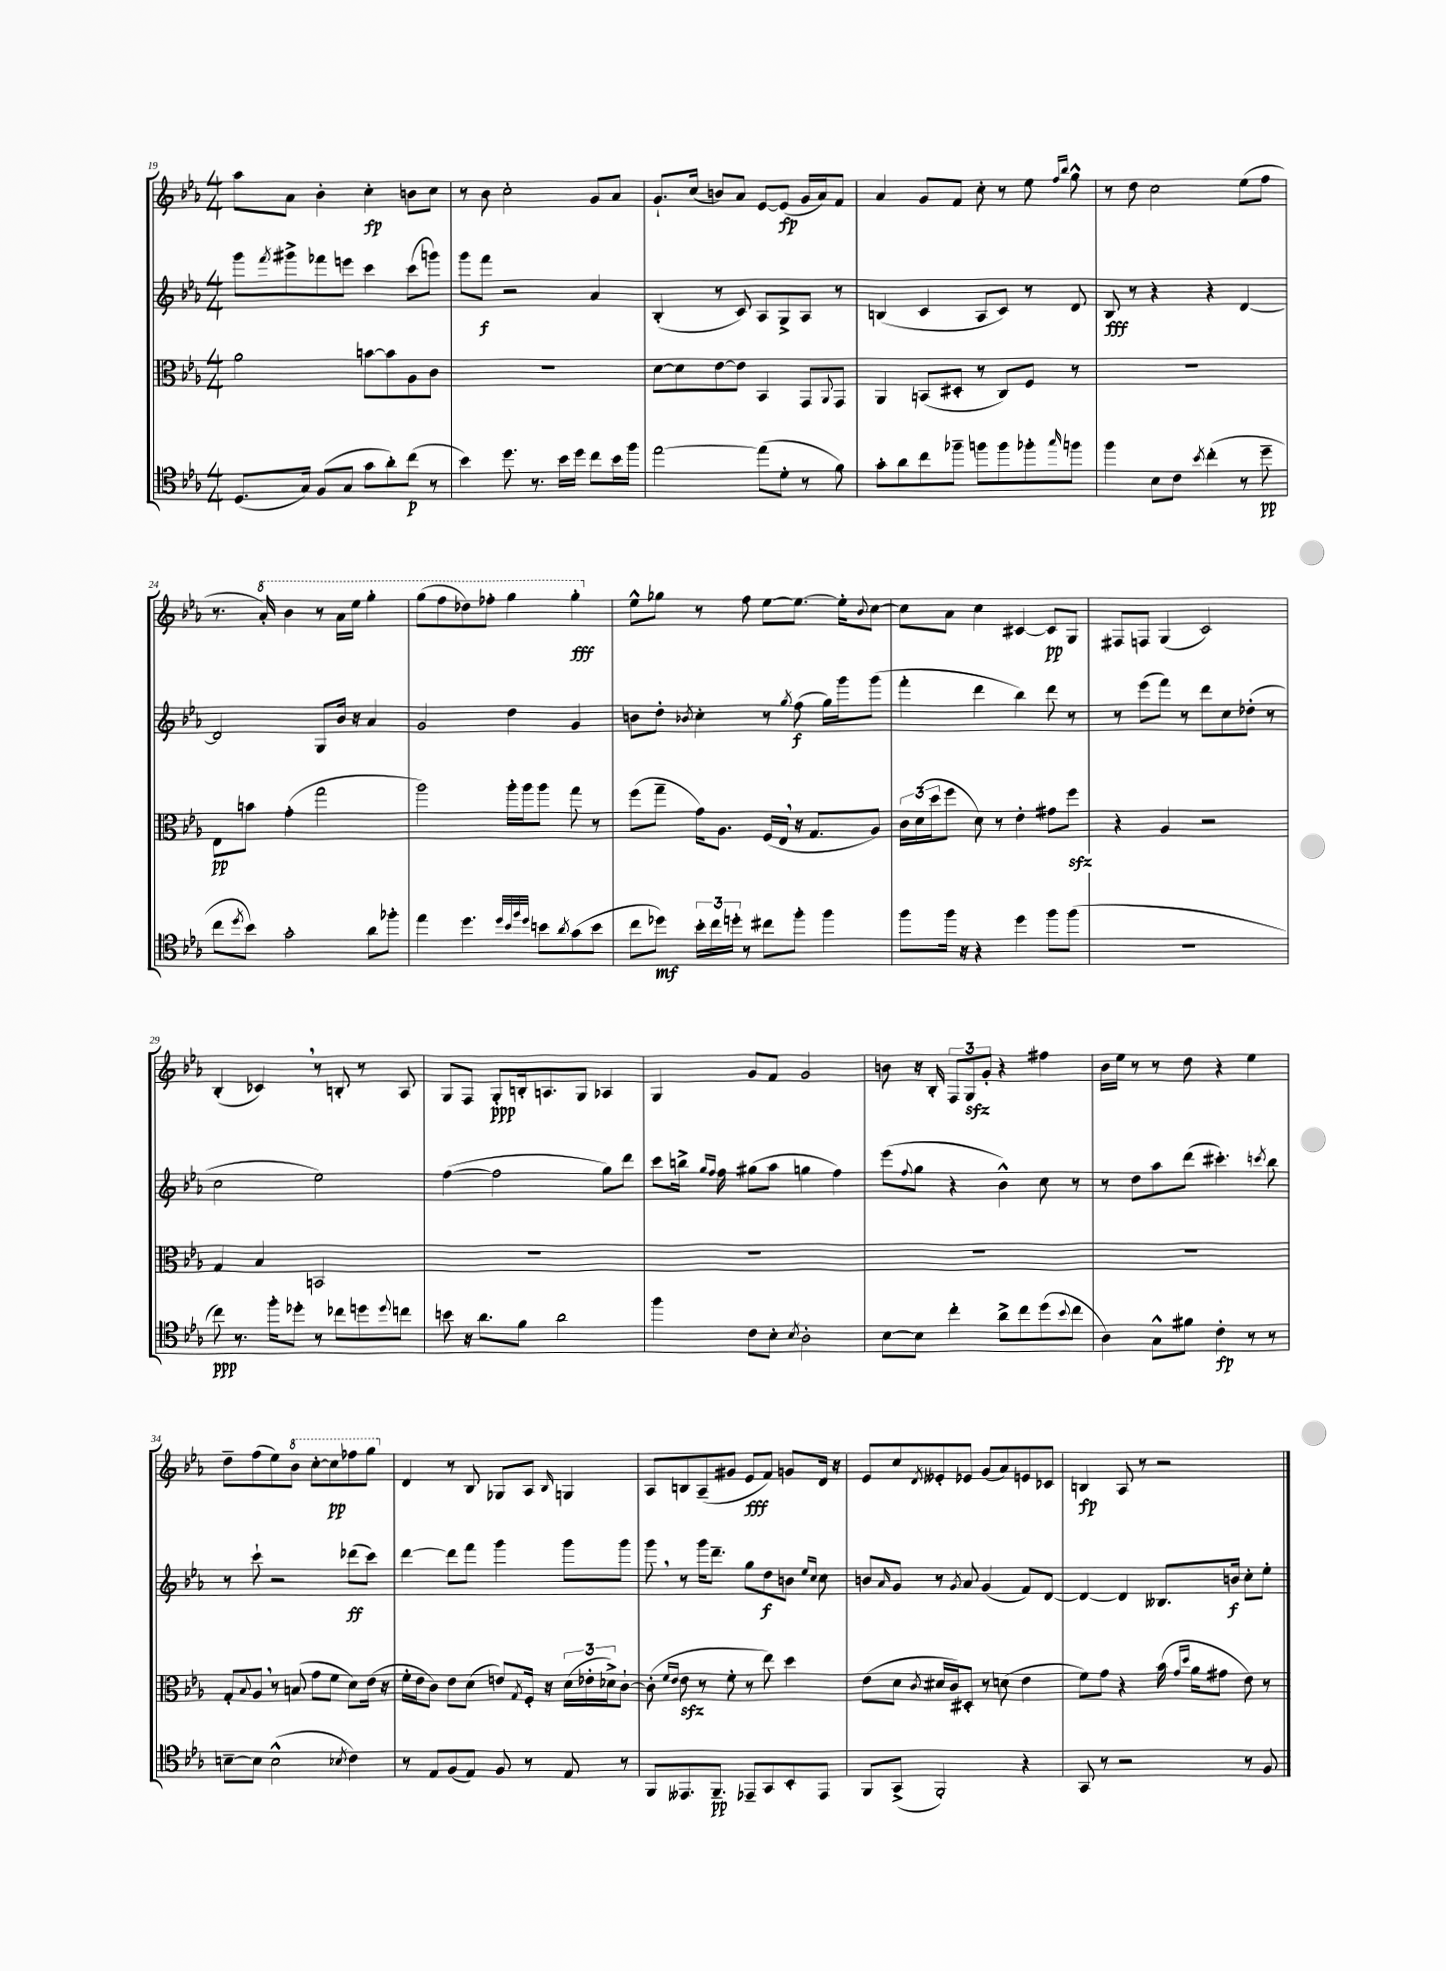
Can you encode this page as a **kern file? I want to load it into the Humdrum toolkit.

**kern	**dynam	**kern	**dynam	**kern	**dynam	**kern	**dynam
*part4	*part4	*part3	*part3	*part2	*part2	*part1	*part1
*staff4	*staff4	*staff3	*staff3	*staff2	*staff2	*staff1	*staff1
*clefC4	*	*clefC3	*	*clefG2	*	*clefG2	*
*k[b-e-a-]	*	*k[b-e-a-]	*	*k[b-e-a-]	*	*k[b-e-a-]	*
*M4/4	*	*M4/4	*	*M4/4	*	*M4/4	*
=19	=19	=19	=19	=19	=19	=19	=19
(8.D/L	.	2a-\	.	8ggg\L	.	8aa-\L	.
.	.	.	.	8qfff/	.	.	.
.	.	.	.	8ggg#X^\	.	8a-\J	.
16G/Jk)	.	.	.	.	.	.	.
(8F/L	.	.	.	8fff-X\	.	4b-'\	.
8G/J	.	.	.	8eeen\J	.	.	.
8g\L	.	[8bn\L	.	4ccc\	.	4cc'\	fp
8a-'\)	.	8b\]	.	.	.	.	.
(8cc\J	p	8A-\	.	(8ccc\L	.	8bn\L	.
8r	.	8c\J	.	8gggn\J)	.	8cc\J	.
=20	=20	=20	=20	=20	=20	=20	=20
4b-\)	.	1r	.	8ggg\L	.	8r	.
.	.	.	.	8fff\J	f	8b-\	.
8.dd\	.	.	.	2r	.	2cc'\	.
8.r	.	.	.	.	.	.	.
16b-\LL	.	.	.	.	.	.	.
16dd\JJ	.	.	.	.	.	.	.
8cc\L	.	.	.	4a-/	.	8g/L	.
16b-\L	.	.	.	.	.	8a-/J	.
16ff\JJ	.	.	.	.	.	.	.
=21	=21	=21	=21	=21	=21	=21	=21
[2ee-\	.	[8d\L	.	(4B-'/	.	8.g`/L	.
.	.	8d\]	.	.	.	.	.
.	.	.	.	.	.	(16cc/Jk	.
.	.	[8e-\	.	8r	.	8bn/L)	.
.	.	8e-\J]	.	8c/)	.	8a-/J	.
(8ee-\L]	.	4BB-/	.	8A-/L	.	[8e-/L	.
8d'\J	.	.	.	8G^/	.	(8e-/J]	fp
8r	.	8GG/L	.	8A-/J	.	16g/LL	.
.	.	.	.	.	.	16a-/J)	.
.	.	8qqAA-/	.	.	.	.	.
8f\)	.	8GG/J	.	8r	.	8f/J	.
=22	=22	=22	=22	=22	=22	=22	=22
8g'\L	.	4AA-/	.	(4Bn/	.	4a-/	.
8a-\	.	.	.	.	.	.	.
8cc\	.	(8BBn/L	.	4c/	.	8g/L	.
8ff-X~\J	.	8D#X'/J	.	.	.	8f/J	.
8ffn\L	.	8r	.	8A-/L	.	8cc'\	.
8ff\	.	8C/L)	.	8c/J)	.	8r	.
8ff-X'\	.	8F/J	.	8r	.	8ee-\	.
.	.	.	.	.	.	16qqff/LL	.
16qqgg/	.	.	.	.	.	16qqbb-/JJ	.
8ffn\J	.	8r	.	8d/	.	8gg^^\	.
=23	=23	=23	=23	=23	=23	=23	=23
4ff\	.	1r	.	8B-/	fff	8r	.
.	.	.	.	8r	.	8dd\	.
8B-\L	.	.	.	4r	.	2cc\	.
8c\J	.	.	.	.	.	.	.
8qb-/	.	.	.	.	.	.	.
(4cc'\	.	.	.	4r	.	.	.
8r	.	.	.	[4d/	.	(8ee-\L	.
8dd~\	pp	.	.	.	.	8ff\J	.
!!LO:LB:g=z
=24	=24	=24	=24	=24	=24	=24	=24
8cc\L	.	8E-\L	pp	2d/]	.	8.r	.
8qdd/	.	.	.	.	.	.	.
8b-\J)	.	8bn\J	.	.	.	.	.
*	*	*	*	*	*	*8va	*
.	.	.	.	.	.	16aa-'/)	.
2g'\	.	(4g'\	.	.	.	4bb-\	.
.	.	2gg\	.	8G/L	.	8r	.
.	.	.	.	16b-/Jk	.	16aa-\LL	.
.	.	.	.	16r	.	16eee-\JJ	.
8a-\L	.	.	.	4a-/	.	4ggg'\	.
8ff-X'\J	.	.	.	.	.	.	.
=25	=25	=25	=25	=25	=25	=25	=25
4ee-\	.	2aa-\)	.	2g/	.	(8ggg\L	.
.	.	.	.	.	.	8fff\	.
4.dd\	.	.	.	.	.	8ddd-X\)	.
.	.	.	.	.	.	8fff-X'\J	.
.	.	16aa-'\LL	.	4dd\	.	4ggg\	.
.	.	16aa-\J	.	.	.	.	.
32qqdd/LLL	.	.	.	.	.	.	.
32qqb-/	.	.	.	.	.	.	.
32qqff/	.	.	.	.	.	.	.
32qqdd/JJJ	.	.	.	.	.	.	.
8bn\L	.	8aa-\J	.	.	.	.	.
8qa-/	.	.	.	.	.	.	.
(8g\	.	8gg\	.	4g/	.	4ggg'\	fff
8b\J	.	8r	.	.	.	.	.
=26	=26	=26	=26	=26	=26	=26	=26
*	*	*	*	*	*	*X8va	*
8cc\L	.	(8ff\L	.	8bn\L	.	8ee-^^\L	.
8dd-X\J)	mf	8gg~\J	.	8dd'\J	.	8gg-X\J	.
.	.	.	.	8qb-X/	.	.	.
24b-'\LL	.	16g\KL)	.	4cc'\	.	8r	.
24cc\	.	.	.	.	.	.	.
.	.	8.A-\J	.	.	.	.	.
24ddn'\JJ	.	.	.	.	.	.	.
8r	.	.	.	.	.	8ff\	.
8cc#X\L	.	(16F/LL	.	8r	.	[8ee-\L	.
.	.	16E-,/JJ	.	.	.	.	.
.	.	.	.	8qgg/	.	.	.
8ff'\J	.	16r	.	(8ff\	f	8.ee-\J_	.
.	.	8.G/L	.	.	.	.	.
4ff\	.	.	.	16gg\LL)	.	.	.
.	.	.	.	16ggg\J	.	16ee-'\KL]	.
.	.	.	.	.	.	8qqb-/	.
.	.	8A-/J)	.	(8ggg\J	.	[8cc\J	.
=27	=27	=27	=27	=27	=27	=27	=27
8ff\L	.	24c\LL	.	4fff'\	.	8cc\L]	.
.	.	(24d\	.	.	.	.	.
.	.	24dd\J	.	.	.	.	.
16ff\Jk	.	8ff\J	.	.	.	8a-\J	.
16r	.	.	.	.	.	.	.
4r	.	8d\)	.	4ddd\	.	4cc\	.
.	.	8r	.	.	.	.	.
4dd\	.	4e-'\	.	4bb-\)	.	[4c#X/	.
8ff\L	.	8g#X\L	.	8ddd\	.	8c#/L]	pp
(8ff\J	.	8ffzz\J	.	8r	.	8G/J	.
=28	=28	=28	=28	=28	=28	=28	=28
1r	.	4r	.	8r	.	8F#X/L	.
.	.	.	.	(8eee-\L	.	8Fn/J	.
.	.	4A-/	.	8fff\J)	.	(4G/	.
.	.	.	.	8r	.	.	.
.	.	2r	.	8ddd\L	.	2c/)	.
.	.	.	.	8cc\	.	.	.
.	.	.	.	(8dd-X'\J	.	.	.
.	.	.	.	8r	.	.	.
!!LO:LB:g=z
=29	=29	=29	=29	=29	=29	=29	=29
8cc\)	ppp	4G/	.	2cc\	.	(4B-'/	.
8.r	.	.	.	.	.	.	.
.	.	4B-/	.	.	.	4c-X,/)	.
16ff'\KL	.	.	.	.	.	.	.
8dd-X'\J	.	.	.	.	.	.	.
8r	.	2BBn/	.	2ee-\)	.	8r	.
8cc-X\L	.	.	.	.	.	8Bn'/	.
8ddn\	.	.	.	.	.	8r	.
8qqdd/	.	.	.	.	.	.	.
8ccn\J	.	.	.	.	.	8A-/	.
=30	=30	=30	=30	=30	=30	=30	=30
8bn\	.	1r	.	([4ff\	.	8G/L	.
16r	.	.	.	.	.	8F/J	.
8.a-\L	.	.	.	.	.	.	.
.	.	.	.	2ff\]	.	8G'/L	ppp
8f\J	.	.	.	.	.	16Bn'/k	.
.	.	.	.	.	.	8.An/	.
2a-\	.	.	.	.	.	.	.
.	.	.	.	.	.	8G/J	.
.	.	.	.	8gg\L)	.	4A-X/	.
.	.	.	.	8ddd\J	.	.	.
=31	=31	=31	=31	=31	=31	=31	=31
4ff\	.	1r	.	8ccc\L	.	4G/	.
.	.	.	.	16bbn^\Jk	.	.	.
.	.	.	.	16qqgg/LL	.	.	.
.	.	.	.	16qqff/JJ	.	.	.
.	.	.	.	16ff\	.	.	.
8c\L	.	.	.	(8gg#X\L	.	8g/L	.
8B-'\J	.	.	.	8aa-\J	.	8f/J	.
8qB-/	.	.	.	.	.	.	.
2A-'\	.	.	.	4ggn\	.	2g/	.
.	.	.	.	4ff\)	.	.	.
=32	=32	=32	=32	=32	=32	=32	=32
[8B-\L	.	1r	.	(8eee-\L	.	8bn\	.
.	.	.	.	8qqff/	.	.	.
8B-\J]	.	.	.	8gg\J	.	16r	.
.	.	.	.	.	.	16B-'/	.
4cc'\	.	.	.	4r	.	12F/L	.
.	.	.	.	.	.	12Gzz/	.
.	.	.	.	.	.	12g'/J	.
8a-^\L	.	.	.	4b-^^\)	.	4r	.
8cc\	.	.	.	.	.	.	.
(8dd\	.	.	.	8cc\	.	4ff#X\	.
8qqb-/	.	.	.	.	.	.	.
8cc\J	.	.	.	8r	.	.	.
=33	=33	=33	=33	=33	=33	=33	=33
4A-\)	.	1r	.	8r	.	16b-\LL	.
.	.	.	.	.	.	16ee-\JJ	.
.	.	.	.	8dd\L	.	8r	.
8G^^\L	.	.	.	8aa-\	.	8r	.
8f#X\J	.	.	.	(8ddd\J	.	8dd\	.
4c'\	fp	.	.	4.ccc#X'\)	.	4r	.
8r	.	.	.	.	.	4ee-\	.
.	.	.	.	8qcccn/	.	.	.
8r	.	.	.	8bb-\	.	.	.
!!LO:LB:g=z
=34	=34	=34	=34	=34	=34	=34	=34
[8Bn~\L	.	8G'/L	.	8r	.	8dd~\L	.
.	.	8qqB-/	.	.	.	.	.
8B\J]	.	8A-,/J	.	8ccc`\	.	(8ff\	.
(2B^^\	.	8r	.	2r	.	8ee-\)	.
*	*	*	*	*	*	*8va	*
.	.	(8Bn/	.	.	.	8bb-\J	.
.	.	8g\L	.	.	.	[8ccc'\L	.
.	.	8f\J	.	.	.	8ccc\]	pp
8qB-X/	.	.	.	.	.	.	.
4c\)	.	8d\L)	.	(8ddd-X\L	ff	8fff-X\	.
.	.	(16e-\Jk	.	8ccc\J)	.	8ggg\J	.
.	.	16r	.	.	.	.	.
=35	=35	=35	=35	=35	=35	=35	=35
*	*	*	*	*	*	*X8va	*
8r	.	16f'\LL	.	[4ddd\	.	4d/	.
.	.	16e-\J	.	.	.	.	.
8E-/L	.	8c\J)	.	.	.	.	.
(8F/	.	8e-\L	.	8ddd\L]	.	8r	.
8E-/J)	.	(8d\J	.	8fff\J	.	8B-/	.
8F/	.	8en/L)	.	4ggg\	.	8G-X/L	.
.	.	8qG/	.	.	.	.	.
8r	.	16F'/Jk	.	.	.	8A-/J	.
.	.	16r	.	.	.	.	.
.	.	.	.	.	.	16qqB-/	.
8E-/	.	(24d\LL	.	8ggg\L	.	4Gn/	.
.	.	24e-X'\	.	.	.	.	.
.	.	24d-X^\J)	.	.	.	.	.
8r	.	[8c`\J	.	8ggg\J	.	.	.
=36	=36	=36	=36	=36	=36	=36	=36
8FF/L	.	(8c'\]	.	8ggg,\	.	8A-/L	.
.	.	16qqf/LL	.	.	.	.	.
.	.	16qqe-/JJ	.	.	.	.	.
8.EE--X/	.	8e-zz\	.	8r	.	8Bn/	.
.	.	8r	.	16ggg\KL	.	(8A-~/	.
8.FF~/J	pp	.	.	8.ddd~\J	.	.	.
.	.	8f'\	.	.	.	8g#X/J	.
8EE-X~/L	.	8r	.	8gg\L	.	8e-/L	fff
8GG/	.	8ee-\)	.	8dd\	f	8f/J)	.
8BB-'/	.	4dd\	.	8bn\J	.	8gn/L	.
.	.	.	.	16qqee-/LL	.	.	.
.	.	.	.	16qqcc/JJ	.	.	.
8EE-/J	.	.	.	8cc\	.	16d/Jk	.
.	.	.	.	.	.	16r	.
=37	=37	=37	=37	=37	=37	=37	=37
8FF/L	.	(8e-\L	.	8bn/L	.	8e-/L	.
.	.	.	.	16qqa-/	.	.	.
(8GG^/J	.	8d\J	.	8g/J	.	8cc/	.
.	.	8qc/	.	.	.	8qd/	.
2FF'/)	.	16d#X/LL	.	8r	.	8e--X'/	.
.	.	16c/J)	.	.	.	.	.
.	.	.	.	8qg/	.	.	.
.	.	8D#X'/J	.	8a-/	.	8e-X/J	.
.	.	8r	.	(4g/	.	(8g/L	.
.	.	(8dn\	.	.	.	8a-/)	.
4r	.	4e-\	.	8f/L)	.	8en/	.
.	.	.	.	[8d/J	.	8c-X/J	.
=38	=38	=38	=38	=38	=38	=38	=38
8GG/	.	8f\L)	.	4d/_	.	4Bn/	fp
8r	.	8g\J	.	.	.	.	.
2r	.	4r	.	4d/]	.	8A-/	.
.	.	.	.	.	.	8r	.
.	.	(16b-\	.	8.B--X/L	.	2r	.
.	.	16qqg/LL	.	.	.	.	.
.	.	16qqdd/JJ	.	.	.	.	.
.	.	16a-\KL	.	.	.	.	.
.	.	8g#X\J	.	.	.	.	.
.	.	.	.	16bn/Jk	f	.	.
8r	.	8e-\)	.	8cc'\L	.	.	.
8F/	.	8r	.	8ee-'\J	.	.	.
==	==	==	==	==	==	==	==
*-	*-	*-	*-	*-	*-	*-	*-
